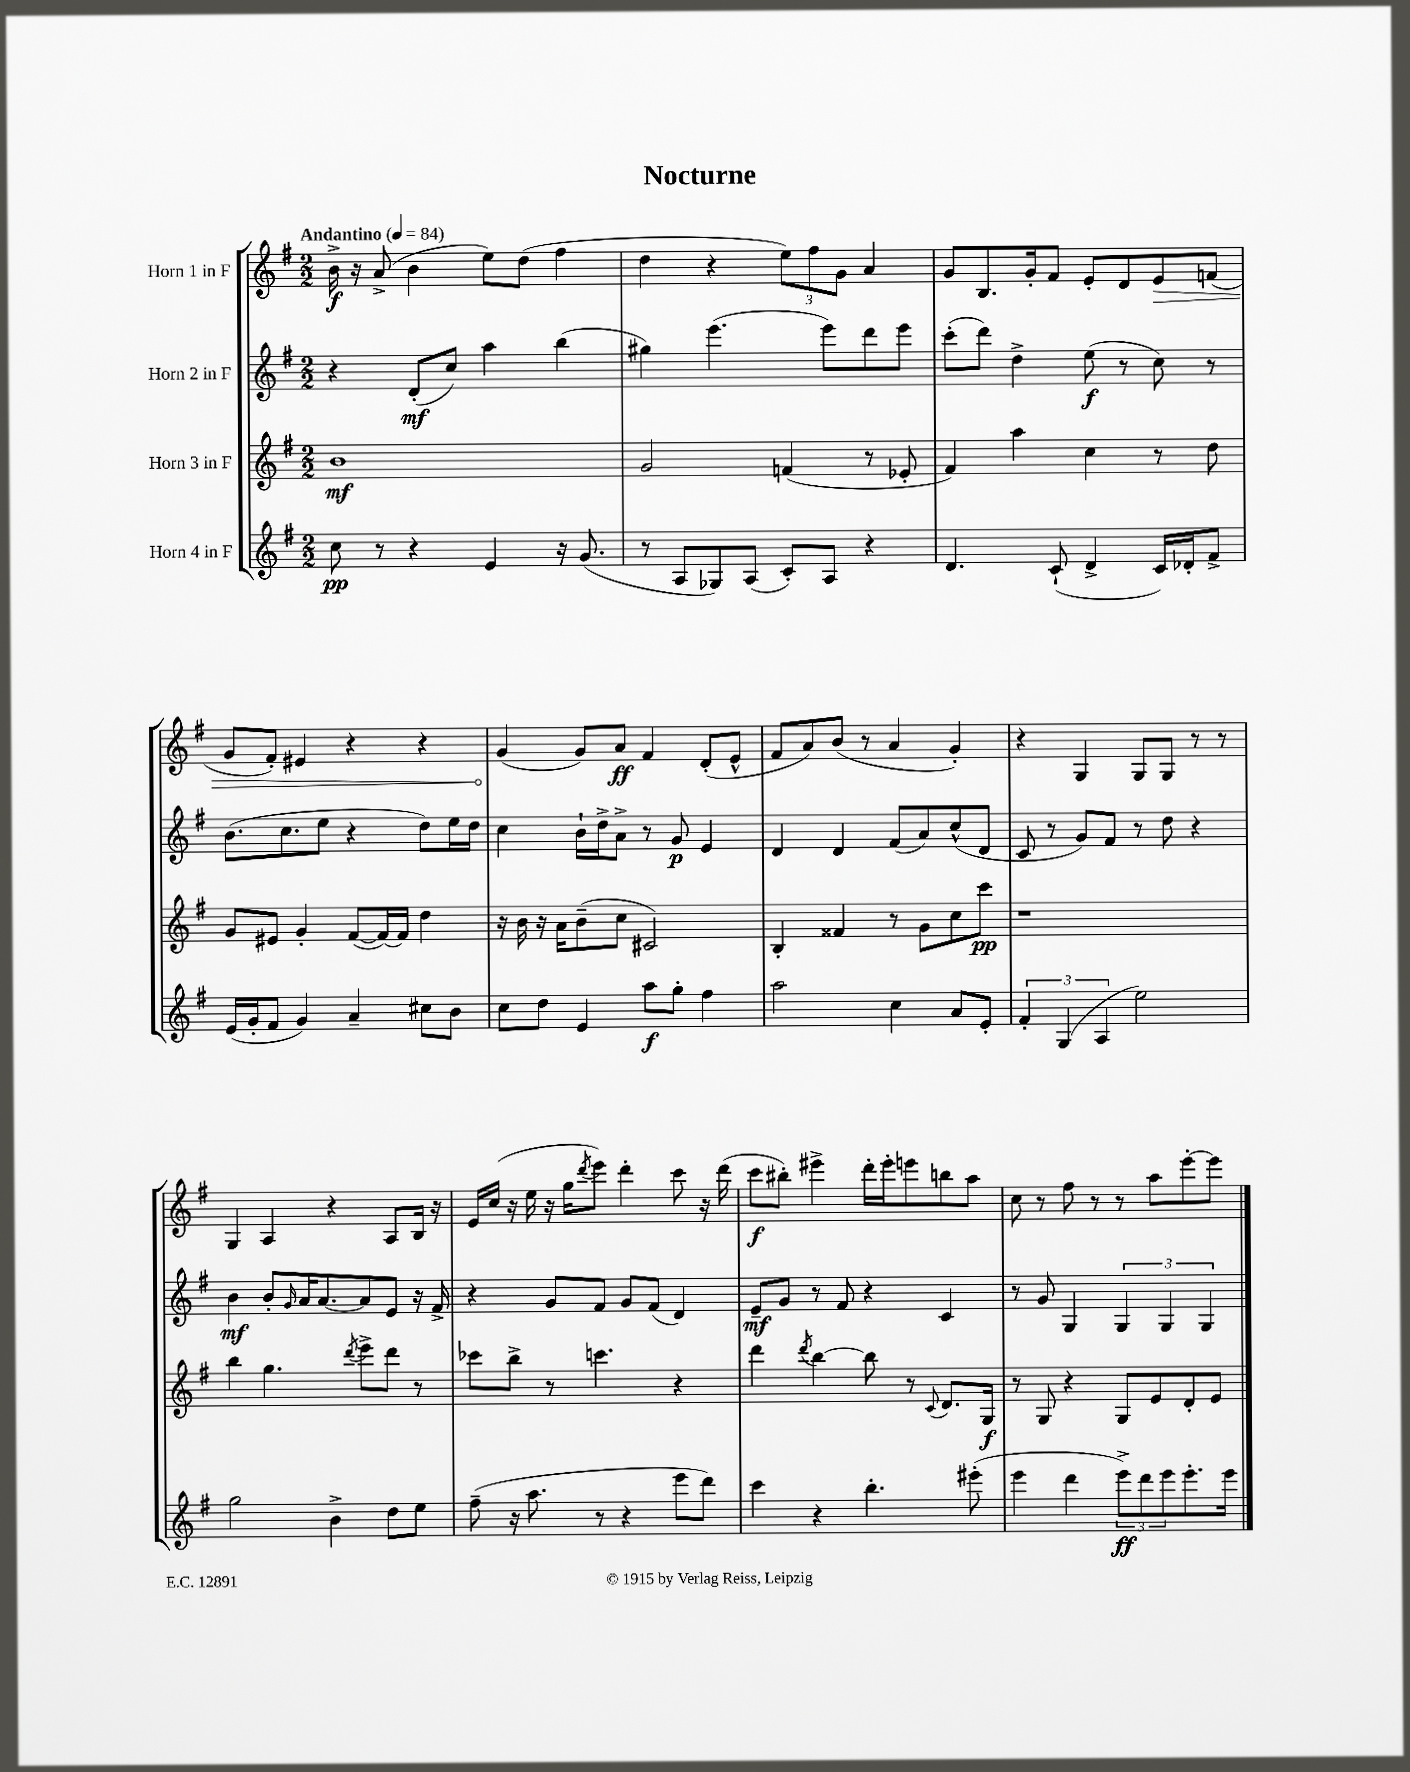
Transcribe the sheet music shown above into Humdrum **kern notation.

**kern	**kern	**kern	**kern
*staff4	*staff3	*staff2	*staff1
*clefG2	*clefG2	*clefG2	*clefG2
*k[f#]	*k[f#]	*k[f#]	*k[f#]
*M2/2	*M2/2	*M2/2	*M2/2
*MM84	*MM84	*MM84	*MM84
8cc	1b	4r	16b^
.	.	.	16r
8r	.	.	(8a^
4r	.	(8d'	4b
.	.	8cc)	.
4e	.	4aa	8ee)
.	.	.	(8dd
16r	.	(4bb	4ff#
(8.g	.	.	.
=	=	=	=
8r	2g	4gg#)	4dd
8A	.	.	.
8G-)	.	(4.eee	4r
(8A	.	.	.
8c')	(4f	.	12ee)
.	.	.	12ff#
8A	.	8eee)	.
.	.	.	12g
4r	8r	8ddd	4a
.	8e-'	8eee	.
=	=	=	=
4.d	4f#)	(8ccc'	8g
.	.	8ddd)	8.B
.	4aa	4dd^	.
.	.	.	16g'
(8c`	.	.	8f#
4d^	4cc	(8ee	8e'
.	.	8r	8d
16c)	8r	8cc)	8e
16d-'	.	.	.
8f#^	8dd	8r	(8f
=	=	=	=
(16e	8g	(8.b	8g
16g'	.	.	.
8f#	8e#	.	8f#')
.	.	8.cc	.
4g)	4g'	.	4e#
.	.	8ee	.
4a~	([8f#	4r	4r
.	16f#_)	.	.
.	16f#]	.	.
8cc#	4dd	8dd)	4r
8b	.	16ee	.
.	.	16dd	.
=	=	=	=
8cc	16r	4cc	(4g
.	16b	.	.
8dd	16r	.	.
.	16a	.	.
4e	(8b~	16b`	8g)
.	.	16dd^	.
.	8cc	8a^	8a
8aa	2c#)	8r	4f#
8gg'	.	8g	.
4ff#	.	4e	(8d'
.	.	.	8e^^
=	=	=	=
2aa	4B'	4d	8f#
.	.	.	8a)
.	4f##	4d	(8b
.	.	.	8r
4cc	8r	(8f#	4a
.	8g	8a)	.
8a	8cc	(8cc^^	4g')
8e'	8ccc	8d	.
=	=	=	=
6f#'	1r	8c	4r
.	.	8r	.
(6G	.	.	.
.	.	8g)	4G
6A	.	.	.
.	.	8f#	.
2ee)	.	8r	8G
.	.	8dd	8G
.	.	4r	8r
.	.	.	8r
=	=	=	=
2gg	4bb	4b	4G
.	4.gg	8b'	4A
.	.	16qqg	.
.	.	16a	.
.	.	[8.a	.
4b^	.	.	4r
.	8qddd	.	.
.	8eee^	8a]	.
8dd	8ddd	8e	8A
8ee	8r	16r	16B
.	.	16f#^	16r
=	=	=	=
(8ff#~	8ccc-	4r	16e
.	.	.	(16cc
16r	8bb^	.	16r
8.aa	.	.	16ee
.	8r	8g	16r
.	.	.	16gg
.	.	.	8qddd
8r	4.ccc	8f#	8eee)
4r	.	8g	4ddd'
.	.	(8f#	.
8eee	4r	4d)	8ccc
8ddd)	.	.	16r
.	.	.	(16ddd
=	=	=	=
4ccc	4ddd	8e~	8ccc
.	.	8g	8bb#')
.	8qddd	.	.
4r	[4bb	8r	4eee#^
.	.	8f#	.
4.bb'	8bb]	4r	16ddd'
.	.	.	16eee#'
.	8r	.	8eee
.	8qqc	.	.
.	8.d	4c	8bb
(8eee#'	.	.	8aa
.	16G	.	.
=	=	=	=
4eee	8r	8r	8cc
.	8G	8g	8r
4ddd	4r	4G	8ff#
.	.	.	8r
12eee^)	8G	6G	8r
12ddd	.	.	.
.	8e	.	8aa
12eee	.	6G	.
8.eee'	8d'	.	[8eee'
.	.	6G	.
.	8e	.	8eee]
16eee	.	.	.
==	==	==	==
*-	*-	*-	*-
